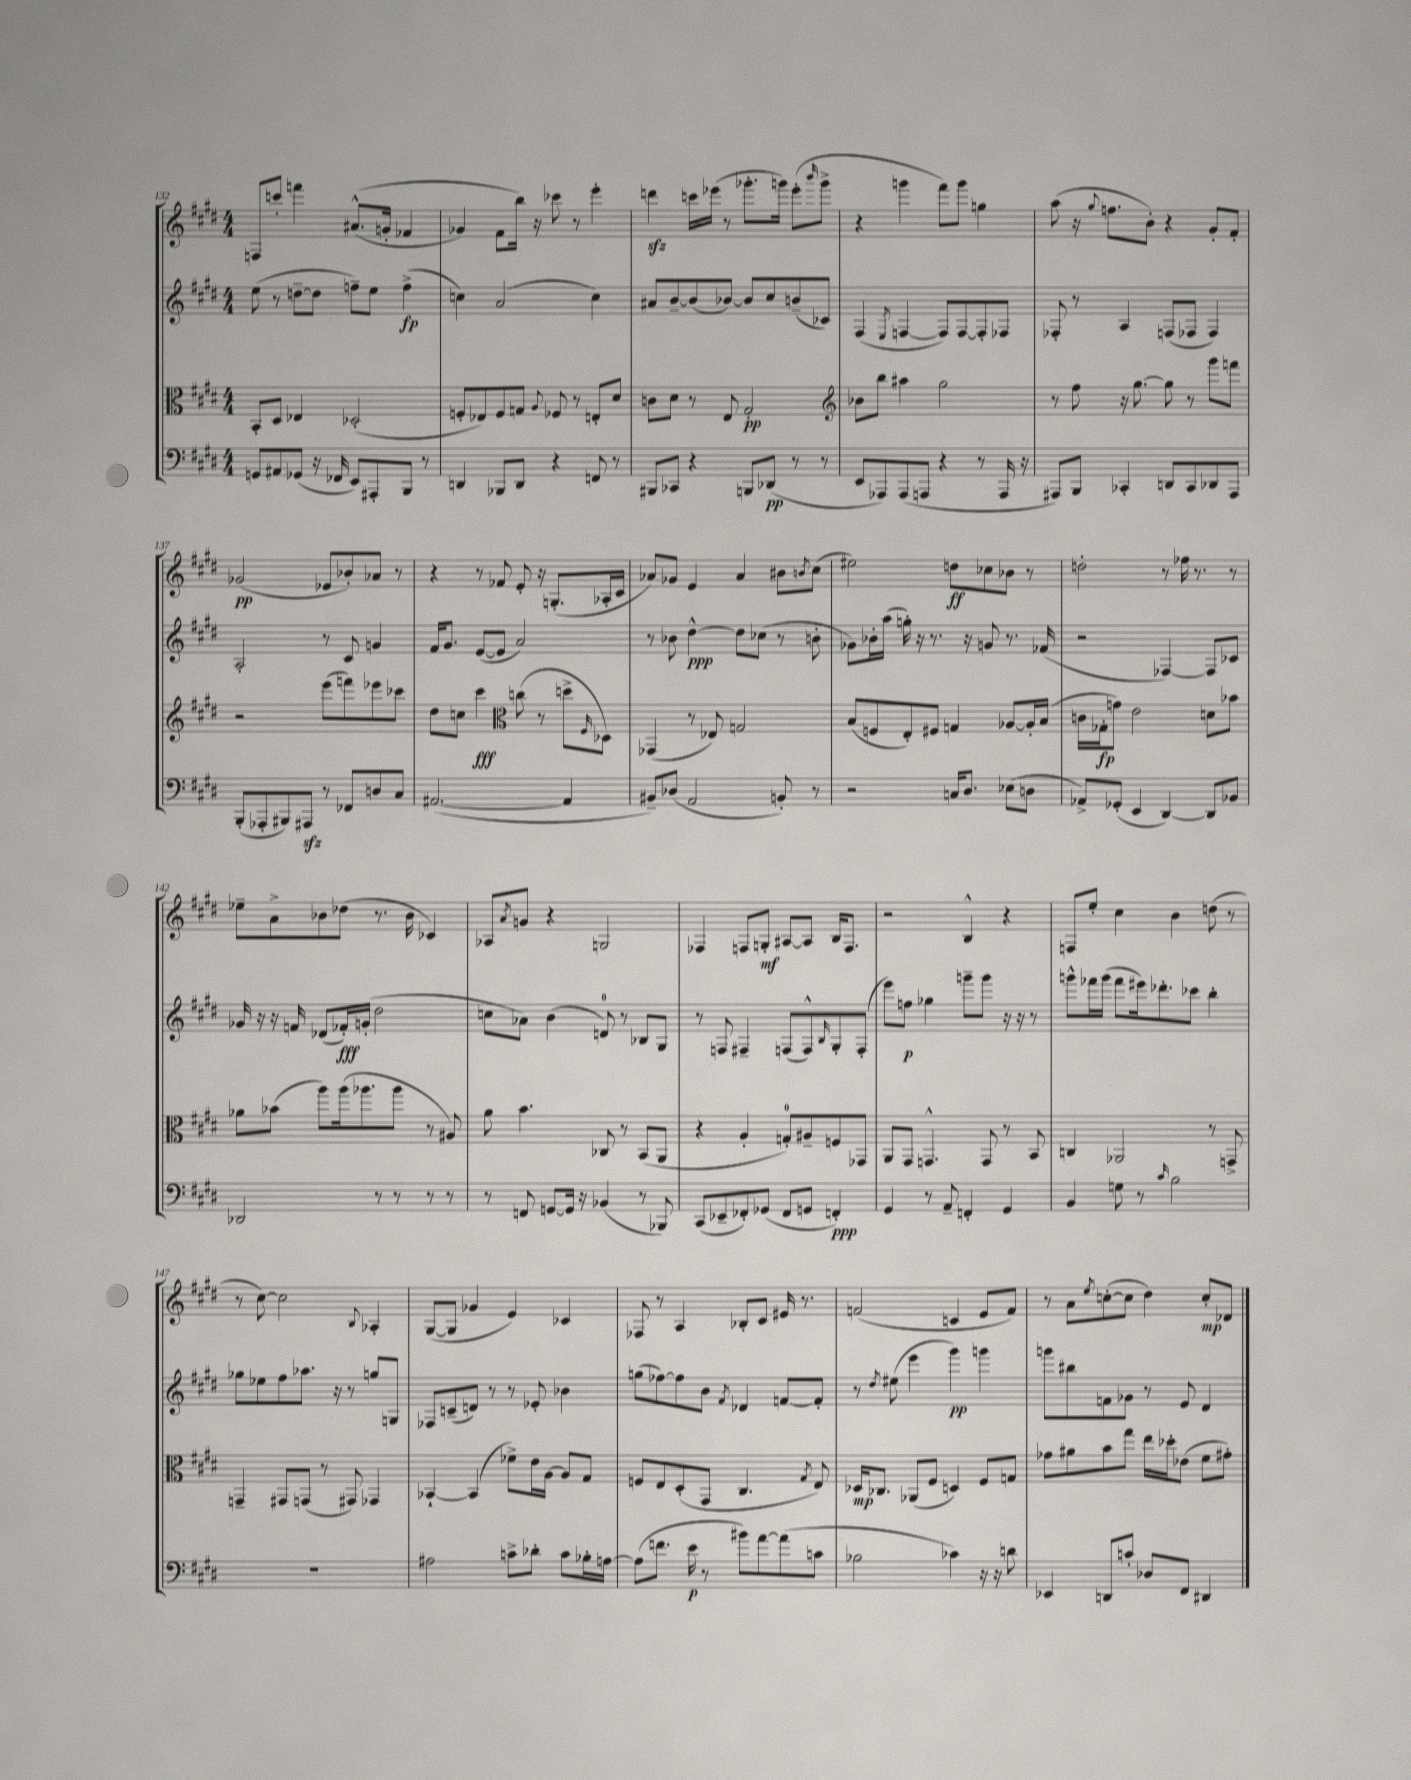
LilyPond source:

<<
\new StaffGroup <<
\new Staff = "s0" {
    \clef treble \key e \major \numericTimeSignature \time 4/4
    f8 c'''8-. f'''4 ais'8.-^(\( g'16-. fes'4 |
    ges'4) fis'8 b''16\) r16 ces'''8 r8 e'''4-. |
    d'''4\sfz c'''16 ees'''16( r8 ges'''8.-. g'''16) ees'''8-.( \grace { b'''16 } g'''8-> |
    r4 g'''4 fis'''8) g'''8 g''4 |
    a''8( r16 \appoggiatura { gis''8 } f''8. b'8-.) r4 gis'8-. fis'8-. |
    ges'2\pp( ees'8 bes'8-.) aes'8 r8 |
    r4 r8 fes'8 e'8-. r16 g8.-.( aes16-. cis'16 |
    aes'8) ges'8 e'4 aes'4 bis'8 \acciaccatura { b'8 } cis''8( |
    eis''2) d''8\ff ces''8 bes'8 r8 |
    d''2-. r8 fes''16 r8. r8 |
    ees''8-- a'8-> bes'8 des''8( r8. bes'16 ces'4) |
    aes8 \acciaccatura { a'8 } g'8 r4 g2 |
    fes4 f8 g8-.\mf ais8~ ais8 b16 f8. |
    r2 b4-^ r4 |
    f8 e''8-. cis''4 b'4 d''8( r8 |
    r8 cis''8~) cis''2 \appoggiatura { b8 } aes4-. |
    gis8~( gis8 ges'4 e'4) ces'4 |
    fes8 r8 a4 bes8-. cis'8 eis'16 r8. |
    f'2( c'4 e'8 f'8) |
    r8 a'8 \acciaccatura { e''8 } c''8~-.( c''8 dis''4) c''8-.\mp des'8 \bar "|." |
}
\new Staff = "s1" {
    \clef treble \key e \major \numericTimeSignature \time 4/4
    e''8( r8 d''8~-- d''8 f''8--) e''8 f''4->\fp( |
    c''4) a'2( c''4) |
    ais'8 b'8~-- b'8( bes'8~) bes'8 cis''8 b'8--( ces'8) |
    fis4( \acciaccatura { e8 } f4~ f8) f8~ f8-. fes8 |
    fes8-. r8 a4 f8( fes8 fes4) |
    a2-. r8 cis'8 g'4 |
    fis'16 gis'8. e'8~( e'8 a'2) |
    r8 bes'8 dis''4~-^\ppp dis''8 ces''8( r8 b'8-. |
    ges'8) bes'16-. a''16( g''16-.) r16 r8. r16 g'8 r8. fes'16( |
    r2 fes4~) fes8 ces'8 |
    ges'16 r16 r16 f'16 des'8( fes'16-.\fff) g'16-.( dis''2 |
    c''8 aes'8) b'4( d'8-0) r8 bes8 gis8 |
    r8 f8 fis4-- f8( f8-^) \grace { b16 } gis8-. f8-.( |
    e'''8) f''8\p ges''4 g'''8-- g'''8 r16 r16 r8 |
    g'''8-^ fes'''16 g'''16( fes'''8 eis'''16) des'''8.-. ces'''8 b''4-. |
    ges''8 ees''8 fis''8 aes''8. r16 r8 g''8 g8 |
    fes8 c'8--( d'8) r8 r8 ees'8-. bes'4 |
    g''8( fes''8~) fes''8 b'8 \acciaccatura { fis'8 } des'4 f'8~ f'8-. |
    r8 \acciaccatura { dis''8 } eis''8( e'''4 gis'''4\pp) g'''4 |
    g'''8 bis''8 f'8 ges'8 r8 e'8 dis'4 \bar "|." |
}
\new Staff = "s2" {
    \clef alto \key e \major \numericTimeSignature \time 4/4
    b,8-. dis8 ees4 des2-.( |
    f8-. ees8) f8 g8 \appoggiatura { a8 } fes8 r8 e8-. dis'8 |
    c'8 dis'8 r8 e8 gis2-.\pp |
    \clef treble bes'8 b''8 ais''4 gis''2 |
    r8 fis''8 r16 gis''8.~ gis''8 r8 gis'''8 f'''8 |
    r2 e'''8( f'''8) ees'''8 ces'''8 |
    dis''8 c''8 cis'''4\fff \clef alto c''8( r8 d''8-> \grace { fis16 } des8) |
    ges,4( r8 ees8) g2 |
    b8( f8 e8-.) fis8 g4 aes8~ aes16-. b16( |
    c'16 ges16-.\fp g'8) e'2 d'8 bes'8 |
    aes'8 bes'8( a''8) a''16( aes''8. aes''8 r8 ais8) |
    a'8 b'4. ces8 r8 b,8( a,8 |
    r4 a4-. g8-0-.) ais8-- f8 ges,8 |
    a,8 gis,8 g,4.-^ g,8 r8 b,8 |
    c4 aes,2 r8 g,8-> |
    g,4-- gis,8 g,8( r8 gis,8) ges,4 |
    bes,4~-! bes,4( fes'8->) e'16 a16~ a8 gis8 |
    f8 e8 dis8-.( gis,8 cis4. \acciaccatura { gis8 } e8) |
    des16\mp ces8. aes,8( fis8 d4) fis8 g8 |
    ges'8 ais'8 b'8 gis''8 e''16 des''16-. ees'8( fis'8 gis'8-.) \bar "|." |
}
\new Staff = "s3" {
    \clef bass \key e \major \numericTimeSignature \time 4/4
    g,8 ais,8 ges,8( r16 fes,16 e,8) ais,,8-. b,,8 r8 |
    d,4 bes,,8 d,8 r4 f,8 r8 |
    bis,,8 ces,8 r4 b,,8 des,8\pp( r8 r8 |
    e,8 aes,,8) aes,,8( a,,8 r4 r8 a,,16 r16 |
    ais,,8) b,,8 ces,4-. d,8 ces,8 des,8 ais,,8 |
    b,,8-.( aes,,8-. bis,,8) ais,,8\sfz r8 fes,8 d8 cis8 |
    ais,2.~( ais,4 |
    bis,8--) des8( a,2 b,8-.) r8 |
    r2 c16 dis8. ees8( d8 |
    aes,8->) ges,8-.( e,4 dis,4~) dis,8 bes,8 |
    des,2 r8 r8 r8 r8 |
    r8 f,8 g,8~ g,16 r16 bes,4( r8 bes,,8) |
    cis,8( ees,8-- fes,8-.) ges,8( fes,8 g,8 f,4-.\ppp) |
    gis,4 r8 a,8-- f,4-. gis,4 |
    b,4 g8 r8 \grace { cis'16 } b2 |
    R1 |
    ais2 c'8-> des'8-. c'8 bes16-. a16~ |
    a8( f'8. e'16\p r8 bis'8) a'8~ a'8( c'8 |
    bes2 ces'4) r16 r16 d'8 |
    ees,4 d,8 c'8-. des8 fis,8 dis,4 \bar "|." |
}
>>
>>
\layout { \context { \Score currentBarNumber = #132 } }
